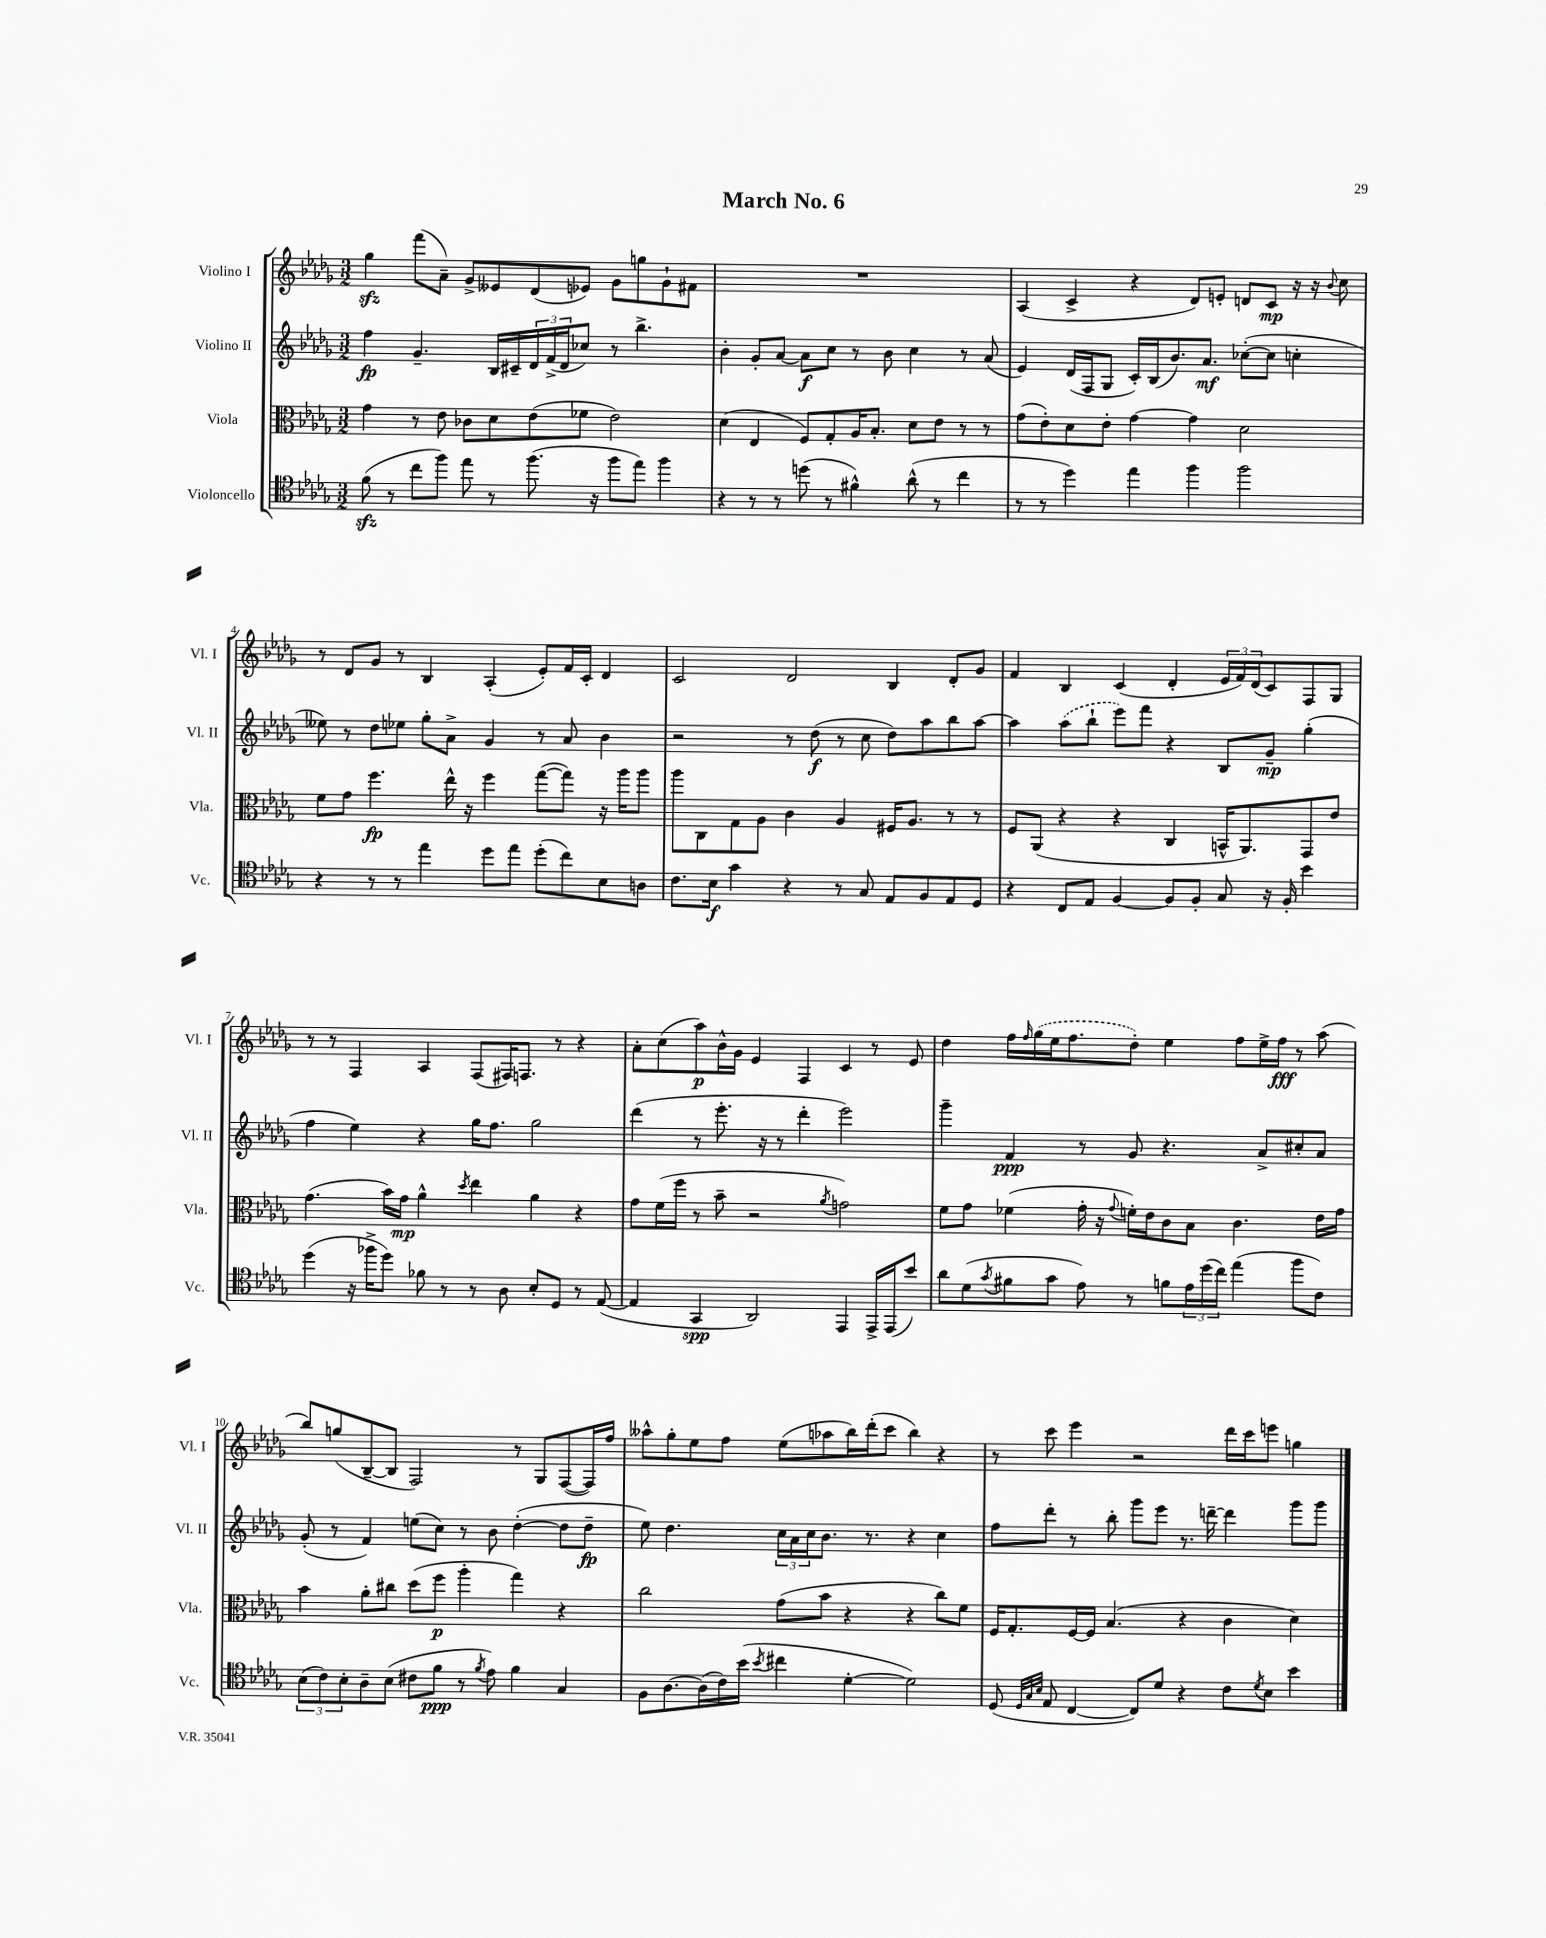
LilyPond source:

\header { title = "March No. 6" }
<<
\new StaffGroup <<
\new Staff = "s0" \with { instrumentName = "Violino I" shortInstrumentName = "Vl. I" } {
    \clef treble \key des \major \numericTimeSignature \time 3/2
    ges''4\sfz f'''8( aes'8--) ges'8-> eeses'8 des'8( ees'8) ges'8 g''8 ges'8-! fis'8 |
    R1. |
    aes4( c'4-> r4 des'8) e'8-. d'8 c'8\mp r16 r16 \appoggiatura { bes'8 } c''8 |
    r8 des'8 ges'8 r8 bes4 aes4-.( ees'8-.) f'16 c'16-. des'4 |
    c'2 des'2 bes4 des'8-. ges'8 |
    f'4 bes4 c'4( des'4-. \tuplet 3/2 { ees'16 f'16) des'16( } c'8) f8 ges8 |
    r8 r8 f4 aes4 f8( fis16) f8. r8 r4 |
    aes'8-. c''8( aes''8\p) bes'16-^ ges'16 ees'4 f4 c'4 r8 ees'8 |
    des''4 f''16 \grace { f''16 } \once \slurDashed ges''16( ees''16 f''8. des''8-.) ees''4 f''8 ees''16-> f''16\fff r8 aes''8( |
    bes''8) g''8( bes8~-- bes8 f2) r8 ges8 f8~( f16) f''16 |
    aeses''8-^ ges''8-. ees''8 f''8 ees''8( aes''8 bes''16) des'''16-.( c'''8 bes''4) r4 |
    r8 c'''8 ees'''4 r2 des'''16 c'''16 e'''8 g''4 \bar "|." |
}
\new Staff = "s1" \with { instrumentName = "Violino II" shortInstrumentName = "Vl. II" } {
    \clef treble \key des \major \numericTimeSignature \time 3/2
    f''4\fp ges'4.-- bes16 cis'16-- \tuplet 3/2 { des'16 f'16->( des'16 } ces''8) r8 bes''4.-> |
    bes'4-. ges'8-. aes'8~ aes'8\f c''8 r8 bes'8 c''4 r8 aes'8( |
    ees'4) des'16( f16 ges8 c'16-.) bes16( bes'8.) aes'8.\mf ces''8~-.( ces''8 c''4-. |
    eeses''8) r8 des''8 ees''8 ges''8-. aes'8-> ges'4 r8 aes'8 bes'4 |
    r2 r8 des''8\f( r8 c''8 des''8) aes''8 bes''8 aes''8~ |
    aes''4 \once \slurDashed aes''8( bes''8-! ees'''8) f'''8 r4 bes8 ges'8--\mp ges''4-.( |
    f''4 ees''4) r4 ges''16 f''8. ges''2 |
    des'''4( r8 ees'''8.-. r16 r8 des'''4-. ees'''2) |
    ges'''4-- f'4\ppp r8 ges'8 r4. aes'8-> cis''8-. aes'8 |
    ges'8-.( r8 f'4) e''8( c''8) r8 bes'8 des''4~-.( des''8 des''8--\fp |
    ees''8) des''4. \tuplet 3/2 { c''16 aes'16 c''16 } bes'8. r8. r4 c''4 |
    f''8 des'''8-. r8 bes''8-. ges'''8 ees'''8 r8. d'''16~-- d'''4 ges'''8 ges'''8 \bar "|." |
}
\new Staff = "s2" \with { instrumentName = "Viola" shortInstrumentName = "Vla." } {
    \clef alto \key des \major \numericTimeSignature \time 3/2
    ges'4 r8 ees'8 ces'8 des'8 ees'8( fes'8 ees'2) |
    des'4( ees4 f8) ges8-. aes16 bes8.-. des'8 ees'8 r8 r8 |
    ges'8( ees'8-.) des'8 ees'8-. ges'4~ ges'4 des'2 |
    f'8 ges'8 f''4.\fp ees''16-^ r16 f''4 ges''8~( ges''8) r16 aes''16 aes''8 |
    aes''8 c8 ges8 aes8 c'4 aes4 fis16 aes8. r8 r8 |
    f8 aes,8( r4 r4 c4 b,16-^ aes,8.) ges,8 ees'8 |
    ges'4.( bes'16) ges'16\mp aes'4-^ \acciaccatura { des''8 } ees''4 aes'4 r4 |
    ges'8 f'16( f''16 r8 bes'8-- r2 \acciaccatura { aes'8 } g'2) |
    f'8 ges'8 fes'4( ges'16-. r16 \appoggiatura { ges'8 } f'16-.) ees'16 c'8 bes8 c'4. ees'16 ges'16 |
    bes'4 aes'8-. cis''8 des''8( f''8\p aes''4-. ges''4) r4 |
    c''2 ges'8( bes'8 r4 r4 c''8) f'8 |
    f16 ges8.-. f16~ f16 bes4.( r4 c'4 des'4) \bar "|." |
}
\new Staff = "s3" \with { instrumentName = "Violoncello" shortInstrumentName = "Vc." } {
    \clef tenor \key des \major \numericTimeSignature \time 3/2
    f'8\sfz( r8 c''8 f''8) ees''8 r8 f''8.( r16 f''8 ees''8) f''4 |
    r4 r8 r8 d''8( r8 fis'4-^) aes'8-^( r8 c''4 |
    r8 r8 des''4) ees''4 f''4 f''2 |
    r4 r8 r8 ees''4 des''8 ees''8 des''8-.( c''8) bes8 a8 |
    c'8. bes16\f ges'4 r4 r8 ges8 ees8 f8 ees8 des8 |
    r4 c8 ees8 f4~ f8 f8-. ges8 r16 f16-. bes'4 |
    des''4( r16 fes''16-> des''8) fes'8 r8 r8 aes8 bes8-. des8 r8 ees8~( |
    ees4 ges,4\spp aes,2) ees,4 ees,16-> ees,16( bes'8) |
    aes'8 des'8( \acciaccatura { ges'8 } fis'8 ges'8 ees'8) r8 f'8 \tuplet 3/2 { ees'16 des''16( c''16) } ees''4( f''8 c'8) |
    \tuplet 3/2 { bes8( c'8) bes8-. } aes8-- bes8( cis'8 f'8\ppp r8 \acciaccatura { f'8 } ees'8) f'4 ges4 |
    f8 aes8.~ aes16( c'16) bes'16( \acciaccatura { bes'8 } cis''4 des'4~-. des'2) |
    des8( \grace { des32 ges32 bes32 } ees8 c4~ c8) des'8 r4 c'8 \acciaccatura { des'8 } bes8 bes'4 \bar "|." |
}
>>
>>
